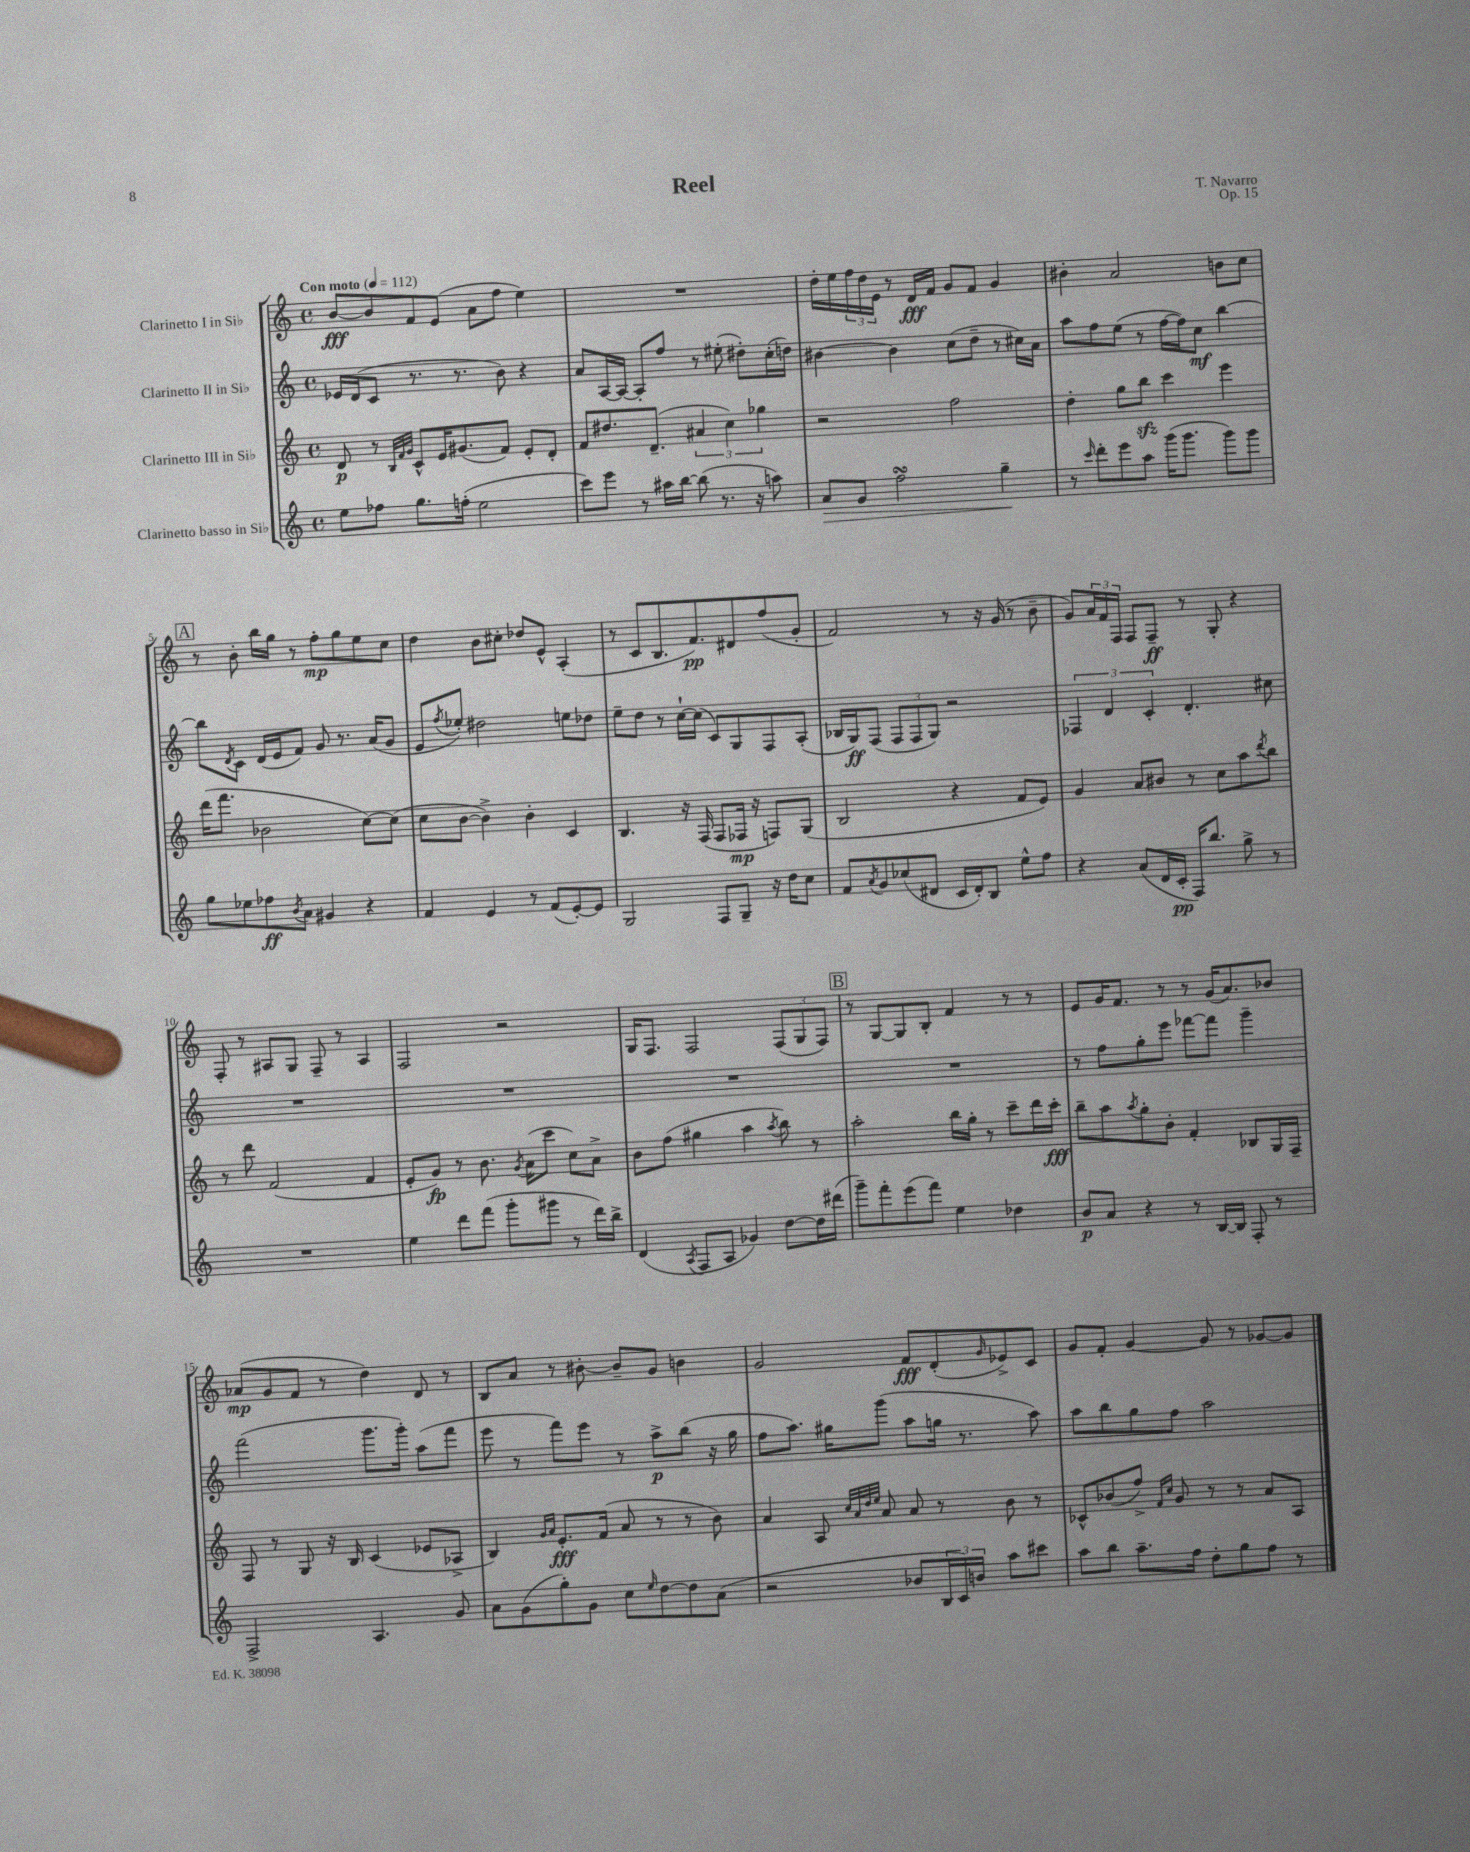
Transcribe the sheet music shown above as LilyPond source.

\header { title = "Reel" composer = "T. Navarro" opus = "Op. 15" }
<<
\new StaffGroup <<
\new Staff = "s0" \with { instrumentName = "Clarinetto I in Sib" } {
    \clef treble \key c \major \defaultTimeSignature \time 4/4 \tempo "Con moto" 4 = 112
    b'8~\fff b'8 f'8 e'8( a'8 f''8 e''4) |
    R1 |
    d''16-. e''16 \tuplet 3/2 { f''16 d''16 e'16 } r8 d'16\fff f'16 g'8 f'8 g'4 |
    bis'4-. a'2 b'8 c''8 |
    \mark \markup { \box "A" } r8 b'8-. b''16 g''16 r8 f''8-.\mp g''8 e''8 c''8 |
    d''4 b'8 cis''8-. des''8 e'8-^ a4-.( |
    r8 c'8 b8. f'8.\pp) dis'8 f''8( g'8-. |
    f'2) r8 r16 g'16( r8 b'8-- |
    g'8) \tuplet 3/2 { a'16 f'16 f16 } f8 f8--\ff r8 g8-. r4 |
    f8-. r8 ais8 g8 f8-- r8 ais4 |
    f2 r2 |
    g16 f8. f2 \tuplet 3/2 { f8( g8 f8) } |
    \mark \markup { \box "B" } r8 g8~ g8 b8-. f'4 r8 r8 |
    e'8 g'16 f'8. r8 r8 g'16( a'8.) bes'8 |
    aes'8\mp( g'8 f'8 r8 d''4) d'8 r8 |
    b8 a'8 r8 bis'8~-. bis'8-- g'8 b'4 |
    g'2 f'8\fff d'8-.( \grace { g'16 } ees'8->) c'8 |
    g'8 f'8-. g'4~ g'8 r8 ges'8~ ges'8 \bar "|." |
}
\new Staff = "s1" \with { instrumentName = "Clarinetto II in Sib" } {
    \clef treble \key c \major \defaultTimeSignature \time 4/4
    ees'16 d'16( c'8 r8. r8. b'8) r4 |
    a'8 a16~ a16~ a8-. f''8 r8 eis''8-.( dis''8-.) c''16-.( d''16) |
    bis'4~ bis'4 c''8( d''8-- r8 cis''16) a'16 |
    a''8 f''8 e''8( r8 f''16~ f''16) c''8\mf b''4~ |
    \mark \markup { \box "A" } b''8 \acciaccatura { d'8 } c'8 d'16( e'16 f'8) g'8 r8. a'16( g'8 |
    e'8 \acciaccatura { f''8 } ees''8-.) dis''2 e''8 des''8 |
    e''8-- d''8 r8 c''16~-! c''16( c'8) g8 f8 a8-.( |
    bes16 g16\ff) f8( \tuplet 3/2 { f8 f8 g8) } r2 |
    \tuplet 3/2 { fes4 d'4 c'4-. } d'4.-. cis''8 |
    R1 |
    R1 |
    R1 |
    \mark \markup { \box "B" } R1 |
    r8 f''8 g''8-. e'''8 fes'''8~ fes'''8 g'''4-- |
    f'''2( g'''8. g'''16-.) a''8( f'''8 |
    e'''8 r8 f'''8) e'''8 r8 a''8->\p b''8( r16 g''16 |
    f''8 a''8.) gis''16 g'''8( a''8 g''16 r8. a''8) |
    a''8 b''8 g''8 f''8 a''2 \bar "|." |
}
\new Staff = "s2" \with { instrumentName = "Clarinetto III in Sib" } {
    \clef treble \key c \major \defaultTimeSignature \time 4/4
    d'8\p r8 \grace { b32 f'32 g'32 } c'8-^ e'16 gis'8.( f'8) e'8-. d'8-. |
    f'8 dis''8. d'8.--( \tuplet 3/2 { ais'4 c''4) ges''4 } |
    r2 f''2 |
    d''4-. g''8 b''8\sfz c'''4 e'''4 |
    \mark \markup { \box "A" } d'''16( f'''8. bes'2 c''8~) c''8( |
    c''8 b'8~ b'4->) b'4-. c'4 |
    b4. r16 f16( f8 fes16\mp r16 f8) g8( |
    b2 r4 f'8 e'8) |
    g'4 a'8 bis'8 r8 c''8 a''8 \acciaccatura { d'''8 } b''8 |
    r8 d'''8 f'2( f'4 |
    e'8-. g'8\fp) r8 b'8. \acciaccatura { g'8 } a'16( c'''8 c''8) a'8-> |
    b'8 f''8( gis''4 a''4 \acciaccatura { a''8 } b''8) r8 |
    \mark \markup { \box "B" } a''2-. b''16 g''16-. r8 c'''8-- d'''16 c'''16-.\fff |
    b''8-- a''8 \acciaccatura { a''8 } g''8-. b'8-. f'4-. bes8 g16 f16-- |
    f8 r8 g8 r16 b16 c'4( ees'8 aes8-> |
    b4) \grace { g'16 a'16 } e'8.-.\fff f'16( a'8 r8 r8 b'8) |
    a'4 a8 \grace { c''32 a'32 d''32 e''32 } a'8 a'8 r8 b'8 r8 |
    ces'8-^ bes'8( f''8->) \grace { f'16 c''16 } g'8 r8 r8 a'8 a8 \bar "|." |
}
\new Staff = "s3" \with { instrumentName = "Clarinetto basso in Sib" } {
    \clef treble \key c \major \defaultTimeSignature \time 4/4
    e''8 fes''8 g''8. f''16-.( e''2 |
    c'''8) e'''8 r8 ais''16 b''16~ b''8( r8. r16 a''8) |
    a'8\> g'8 f''2\turn g''4--\! |
    r8 \grace { c'''16 } d'''8-. e'''8 a''8 g'''16( g'''8. g'''8) g'''8 |
    \mark \markup { \box "A" } g''8 ees''8 fes''8\ff \acciaccatura { b'8 } a'8 gis'4 r4 |
    f'4 e'4 r8 f'8( e'8~-.) e'8 |
    g2 f8 g8-- r16 d''16 c''8 |
    f'8 \acciaccatura { a'8 } g'8 ces''8( dis'8 c'16 dis'16-.) b8 e''8-^ f''8 |
    r4 a'8( d'16 c'16-.\pp f16) b''8. g''8-> r8 |
    R1 |
    e''4 d'''8 f'''8( g'''8-. gis'''8 r8 d'''16) b''16-> |
    d'4( \acciaccatura { a8 } f8 a8 ges'4) d''8~ d''16 dis'''16( |
    \mark \markup { \box "B" } g'''8--) f'''8-. e'''8( f'''8) e''4 des''4 |
    b'8\p a'8 r4 r8 b16~ b16 f8-. r8 |
    f2-> a4. g'8 |
    a'8 g'8( g''8-.) g'8 c''8 \grace { e''16 } d''8~ d''8 a'8( |
    r2 bes'8 \tuplet 3/2 { b16 c'16) b'16 } a''8 cis'''8 |
    a''8 b''8 a''8.-- f''16 d''8-. g''8 f''8 r8 \bar "|." |
}
>>
>>
